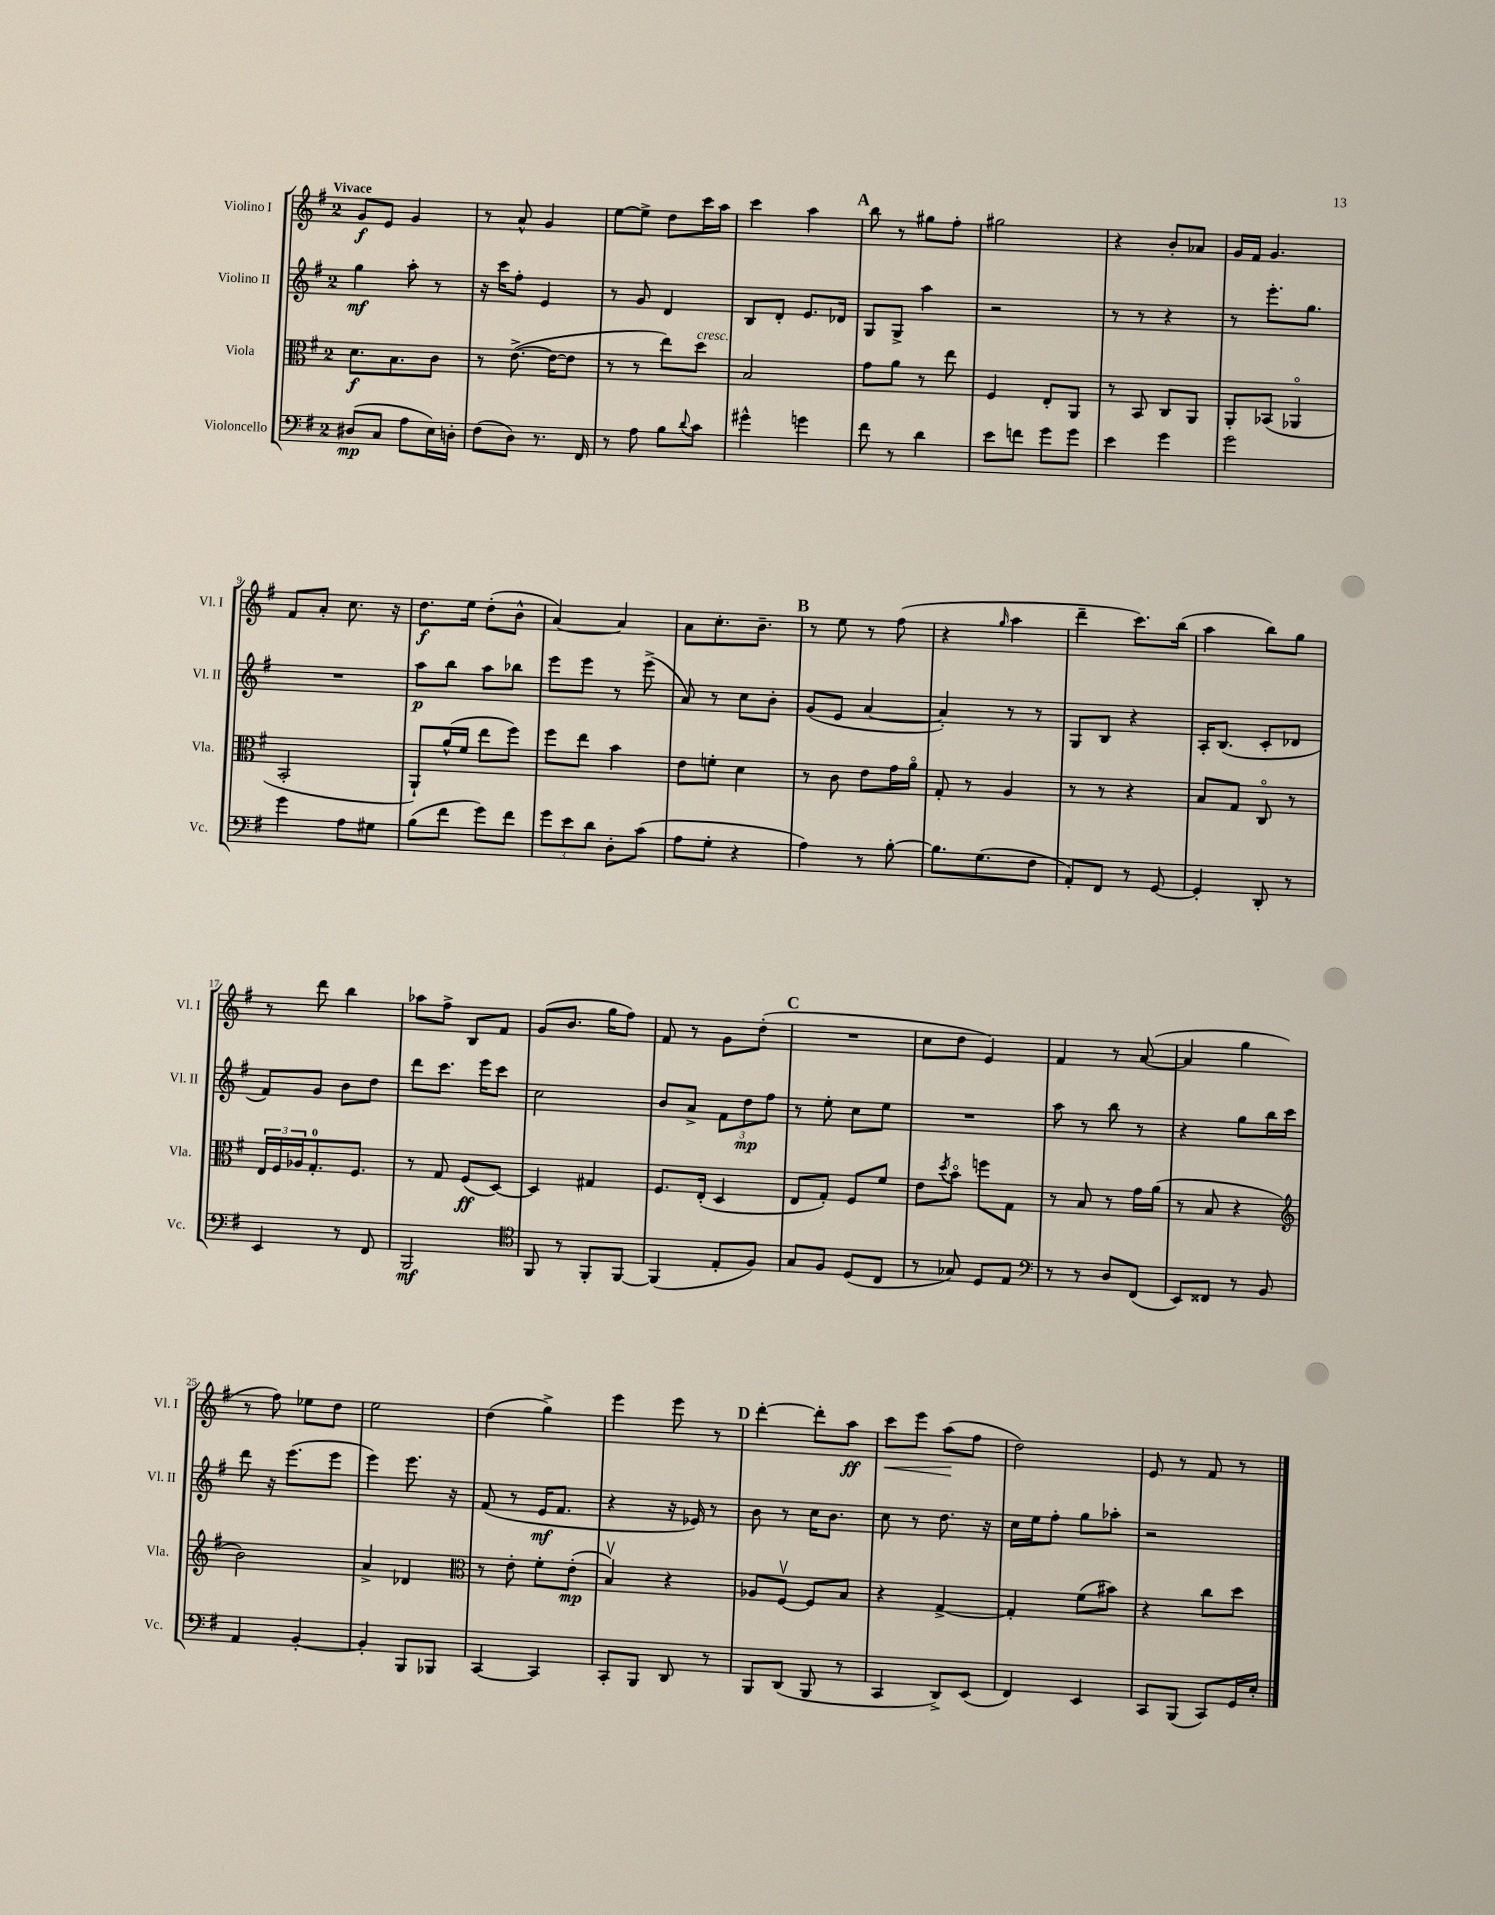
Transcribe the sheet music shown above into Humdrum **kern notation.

**kern	**dynam	**kern	**dynam	**kern	**dynam	**kern	**dynam
*part4	*part4	*part3	*part3	*part2	*part2	*part1	*part1
*staff4	*staff4	*staff3	*staff3	*staff2	*staff2	*staff1	*staff1
*I"Violoncello	*	*I"Viola	*	*I"Violino II	*	*I"Violino I	*
*I'Vc.	*	*I'Vla.	*	*I'Vl. II	*	*I'Vl. I	*
*clefF4	*	*clefC3	*	*clefG2	*	*clefG2	*
*k[f#]	*	*k[f#]	*	*k[f#]	*	*k[f#]	*
*M2/4	*	*M2/4	*	*M2/4	*	*M2/4	*
=1	=1	=1	=1	=1	=1	=1	=1
!	!	!	!	!	!	!LO:TX:a:B:t=Vivace	!
(8D#X/L	mp	8.d\L	f	4gg\	mf	8g/L	f
8C/J	.	.	.	.	.	8e/J	.
.	.	8.B\	.	.	.	.	.
8A\L	.	.	.	8aa'\	.	4g/	.
16E\L)	.	8c\J	.	8r	.	.	.
16Dn'\JJ	.	.	.	.	.	.	.
=2	=2	=2	=2	=2	=2	=2	=2
(8F#\L	.	8r	.	16r	.	8r	.
.	.	.	.	16ccc\KL	.	.	.
8D\J)	.	([8.e^\	.	8ff#'\J	.	8a^^/	.
8.r	.	.	.	4e/	.	4g/	.
.	.	16e\KL_	.	.	.	.	.
.	.	8e\J]	.	.	.	.	.
16FF#/	.	.	.	.	.	.	.
=3	=3	=3	=3	=3	=3	=3	=3
8r	.	8r	.	8r	.	[8ee\L	.
8A\	.	8r	.	8g/	.	8ee^\J]	.
8B\L	.	8ee\L)	.	4d/	.	8dd\L	.
8qqd/	.	.	.	.	.	.	.
!	!	!LO:TX:a:i:t=cresc.	!	!	!	!	!
8c\J	.	8dd\J	.	.	.	16ccc\L	.
.	.	.	.	.	.	16aa\JJ	.
=4	=4	=4	=4	=4	=4	=4	=4
4g#X^^\	.	2B/	.	8B/L	.	4ccc\	.
.	.	.	.	8d'/J	.	.	.
4gn\	.	.	.	8.e/L	.	4aa\	.
.	.	.	.	16d-X/Jk	.	.	.
!!LO:REH:place=s1:t=A
=5	=5	=5	=5	=5	=5	=5	=5
8f#\	.	8g\L	.	8G/L	.	8bb\	.
8r	.	8a\J	.	8G^/J	.	8r	.
4d\	.	8r	.	4aa\	.	8gg#X\L	.
.	.	8ee\	.	.	.	8ff#'\J	.
=6	=6	=6	=6	=6	=6	=6	=6
8e\L	.	4F#/	.	2r	.	2gg#X\	.
8fn\J	.	.	.	.	.	.	.
8g\L	.	8E'/L	.	.	.	.	.
8g\J	.	8AA/J	.	.	.	.	.
=7	=7	=7	=7	=7	=7	=7	=7
4e\	.	8r	.	8r	.	4r	.
.	.	8BB/	.	8r	.	.	.
4g\	.	8C/L	.	4r	.	8b'/L	.
.	.	8AA/J	.	.	.	8a-X/J	.
=8	=8	=8	=8	=8	=8	=8	=8
2g\	.	8AA'/L	.	8r	.	16g/LL	.
.	.	.	.	.	.	16f#/JJ	.
.	.	(8BB-X/J	.	8.eee'\L	.	4.g/	.
.	.	4AA-X/	.	.	.	.	.
.	.	.	.	8.gg\J	.	.	.
!!LO:LB:g=z
=9	=9	=9	=9	=9	=9	=9	=9
4g\	.	2BB'/	.	2r	.	8f#/L	.
.	.	.	.	.	.	8a'/J	.
8A\L	.	.	.	.	.	8.cc\	.
8G#X\J	.	.	.	.	.	.	.
.	.	.	.	.	.	16r	.
=10	=10	=10	=10	=10	=10	=10	=10
(8B\L	.	8AA`/L)	.	8aa\L	p	8.dd\L	f
8f#\J	.	(16a^^/L	.	8bb\J	.	.	.
.	.	16f#/JJ	.	.	.	16ee\Jk	.
8g\L)	.	8ee\L	.	8aa\L	.	(8dd'\L	.
8f#\J	.	8ff#\J)	.	8bb-X\J	.	8b^^\J	.
=11	=11	=11	=11	=11	=11	=11	=11
12g\L	.	8ff#\L	.	8eee\L	.	[4a/)	.
12e\	.	.	.	.	.	.	.
.	.	8ee\J	.	8eee\J	.	.	.
12d\J	.	.	.	.	.	.	.
8D'\L	.	4b\	.	8r	.	4a/]	.
(8c\J	.	.	.	(8eee^\	.	.	.
=12	=12	=12	=12	=12	=12	=12	=12
8A\L	.	8e\L	.	8a/)	.	8a\L	.
8G'\J	.	8fn'\J	.	8r	.	8.cc'\	.
4r	.	4d\	.	8cc\L	.	.	.
.	.	.	.	.	.	8.b~\J	.
.	.	.	.	8b'\J	.	.	.
!!LO:REH:place=s1:t=B
=13	=13	=13	=13	=13	=13	=13	=13
4A\)	.	8r	.	(8g/L	.	8r	.
.	.	8c\	.	8e/J	.	8ee\	.
8r	.	8e\L	.	[4a/	.	8r	.
[8B'\	.	16g\L	.	.	.	(8ff#\	.
.	.	16a\JJ	.	.	.	.	.
=14	=14	=14	=14	=14	=14	=14	=14
8.B\L]	.	8G'/	.	4a'/])	.	4r	.
.	.	8r	.	.	.	.	.
(8.G\	.	.	.	.	.	.	.
.	.	.	.	.	.	16qqgg/	.
.	.	4A/	.	8r	.	4aa\	.
8F#\J	.	.	.	8r	.	.	.
=15	=15	=15	=15	=15	=15	=15	=15
8AA'/L)	.	8r	.	8G/L	.	4ddd~\	.
8FF#/J	.	8r	.	8B/J	.	.	.
8r	.	4r	.	4r	.	8.ccc\L)	.
[8GG/	.	.	.	.	.	.	.
.	.	.	.	.	.	(16bb\Jk	.
=16	=16	=16	=16	=16	=16	=16	=16
4GG'/]	.	8B/L	.	16A'/KL	.	4aa\	.
.	.	.	.	(8.B/J	.	.	.
.	.	8G/J	.	.	.	.	.
8DD'/	.	8C/	.	8c'/L	.	8bb\L)	.
8r	.	8r	.	8d-X/J	.	8gg\J	.
!!LO:LB:g=z
=17	=17	=17	=17	=17	=17	=17	=17
4EE/	.	24E/LL	.	8f#/L)	.	8r	.
.	.	24F#/	.	.	.	.	.
.	.	24A-X/J	.	.	.	.	.
.	.	8.G'/	.	8g/J	.	8ddd\	.
8r	.	.	.	8b\L	.	4bb\	.
.	.	8.F#/J	.	.	.	.	.
8FF#/	.	.	.	8dd\J	.	.	.
=18	=18	=18	=18	=18	=18	=18	=18
2BBB/	mf	8r	.	8ddd\L	.	8aa-X\L	.
.	.	8G/	.	8.ccc\J	.	8ff#^\J	.
.	.	(8F#/L	ff	.	.	8B/L	.
.	.	.	.	16eee\KL	.	.	.
.	.	[8D/J)	.	8ccc\J	.	8f#/J	.
=19	=19	=19	=19	=19	=19	=19	=19
*clefC4	*	*	*	*	*	*	*
8FF#/	.	4D/]	.	2cc\	.	(8g/L	.
8r	.	.	.	.	.	8.b/J	.
8FF#'/L	.	4G#X/	.	.	.	.	.
.	.	.	.	.	.	16gg\KL	.
[8FF#/J	.	.	.	.	.	8ff#\J)	.
=20	=20	=20	=20	=20	=20	=20	=20
(4FF#/]	.	8.F#/L	.	8b/L	.	8f#/	.
.	.	.	.	8a^/J	.	8r	.
.	.	(16E'/Jk	.	.	.	.	.
8E'/L	.	4D/	.	12f#\L	.	8g\L	.
.	.	.	.	12dd\	mp	.	.
8F#/J)	.	.	.	.	.	(8dd'\J	.
.	.	.	.	12ff#\J	.	.	.
!!LO:REH:place=s1:t=C
=21	=21	=21	=21	=21	=21	=21	=21
8G/L	.	8E/L	.	8r	.	2r	.
8F#/J	.	8G'/J)	.	8ee'\	.	.	.
(8D/L	.	8F#/L	.	8cc\L	.	.	.
8C/J	.	8f#/J	.	8ee\J	.	.	.
=22	=22	=22	=22	=22	=22	=22	=22
8r	.	8e\L	.	2r	.	8cc\L	.
.	.	8qdd/	.	.	.	.	.
8G-X/)	.	8b\J	.	.	.	8dd\J	.
8D/L	.	8ffn\L	.	.	.	4e/)	.
8E/J	.	8G\J	.	.	.	.	.
=23	=23	=23	=23	=23	=23	=23	=23
*clefF4	*	*	*	*	*	*	*
8r	.	8r	.	8aa\	.	4f#/	.
8r	.	8B/	.	8r	.	.	.
8D/L	.	8r	.	8bb\	.	8r	.
(8FF#/J	.	16g\LL	.	8r	.	([8a/	.
.	.	(16a\JJ	.	.	.	.	.
=24	=24	=24	=24	=24	=24	=24	=24
8EE/L)	.	8r	.	4r	.	4a/]	.
8FF##X/J	.	8B/	.	.	.	.	.
8r	.	4r	.	8gg\L	.	4gg\	.
8BB/	.	.	.	16bb\L	.	.	.
.	.	.	.	16ccc\JJ	.	.	.
!!LO:LB:g=z
=25	=25	=25	=25	=25	=25	=25	=25
*	*	*clefG2	*	*	*	*	*
4AA/	.	2b\)	.	8ddd\	.	8r	.
.	.	.	.	16r	.	8ff#\)	.
.	.	.	.	(8.eee\L	.	.	.
[4BB'/	.	.	.	.	.	8ee-X\L	.
.	.	.	.	8eee\J	.	8dd\J	.
=26	=26	=26	=26	=26	=26	=26	=26
4BB'/]	.	4a^/	.	4eee\)	.	2ee\	.
8BBB/L	.	4d-X/	.	8.eee\	.	.	.
8BBB-X/J	.	.	.	.	.	.	.
.	.	.	.	16r	.	.	.
=27	=27	=27	=27	=27	=27	=27	=27
*	*	*clefC3	*	*	*	*	*
[4CC/	.	8r	.	(8f#/	.	(4dd\	.
.	.	8e'\	.	8r	.	.	.
4CC/]	.	8f#'\L	.	16e/KL	mf	4gg^\)	.
.	.	.	.	8.f#/J	.	.	.
.	.	(8e'\J	mp	.	.	.	.
=28	=28	=28	=28	=28	=28	=28	=28
8CC'/L	.	4Bv/)	.	4r	.	4eee\	.
8BBB/J	.	.	.	.	.	.	.
8DD/	.	4r	.	16r	.	8eee\	.
.	.	.	.	16e-X/)	.	.	.
8r	.	.	.	8r	.	8r	.
!!LO:REH:place=s1:t=D
=29	=29	=29	=29	=29	=29	=29	=29
8BBB/L	.	8A-X/L	.	8b\	.	[4ddd'\	.
(8DD/J	.	[8F#v/J	.	8r	.	.	.
8BBB/	.	8F#/L]	.	16cc\KL	.	8ddd'\L]	.
.	.	.	.	8.b\J	.	.	.
8r	.	8B/J	.	.	.	8aa\J	ff
=30	=30	=30	=30	=30	=30	=30	=30
!	!	!	!	!	!	!	!LO:HP:b
4CC/	.	4r	.	8cc\	.	8ccc\L	<
.	.	.	.	8r	.	8eee\J	.
8DD^/L)	.	[4G^/	.	8.dd\	.	(8aa\L	.
(8EE/J	.	.	.	.	.	8ff#\J	[
.	.	.	.	16r	.	.	.
=31	=31	=31	=31	=31	=31	=31	=31
4FF#/)	.	4G'/]	.	16cc\LL	.	2dd\)	.
.	.	.	.	16ee\J	.	.	.
.	.	.	.	8ff#'\J	.	.	.
4EE/	.	(8f#\L	.	8gg\L	.	.	.
.	.	8b#X\J)	.	8aa-X'\J	.	.	.
=32	=32	=32	=32	=32	=32	=32	=32
8CC/L	.	4r	.	2r	.	8e/	.
(8BBB/J	.	.	.	.	.	8r	.
8CC/L)	.	8cc\L	.	.	.	8f#/	.
16GG/L	.	8dd\J	.	.	.	8r	.
16E'/JJ	.	.	.	.	.	.	.
==	==	==	==	==	==	==	==
*-	*-	*-	*-	*-	*-	*-	*-
